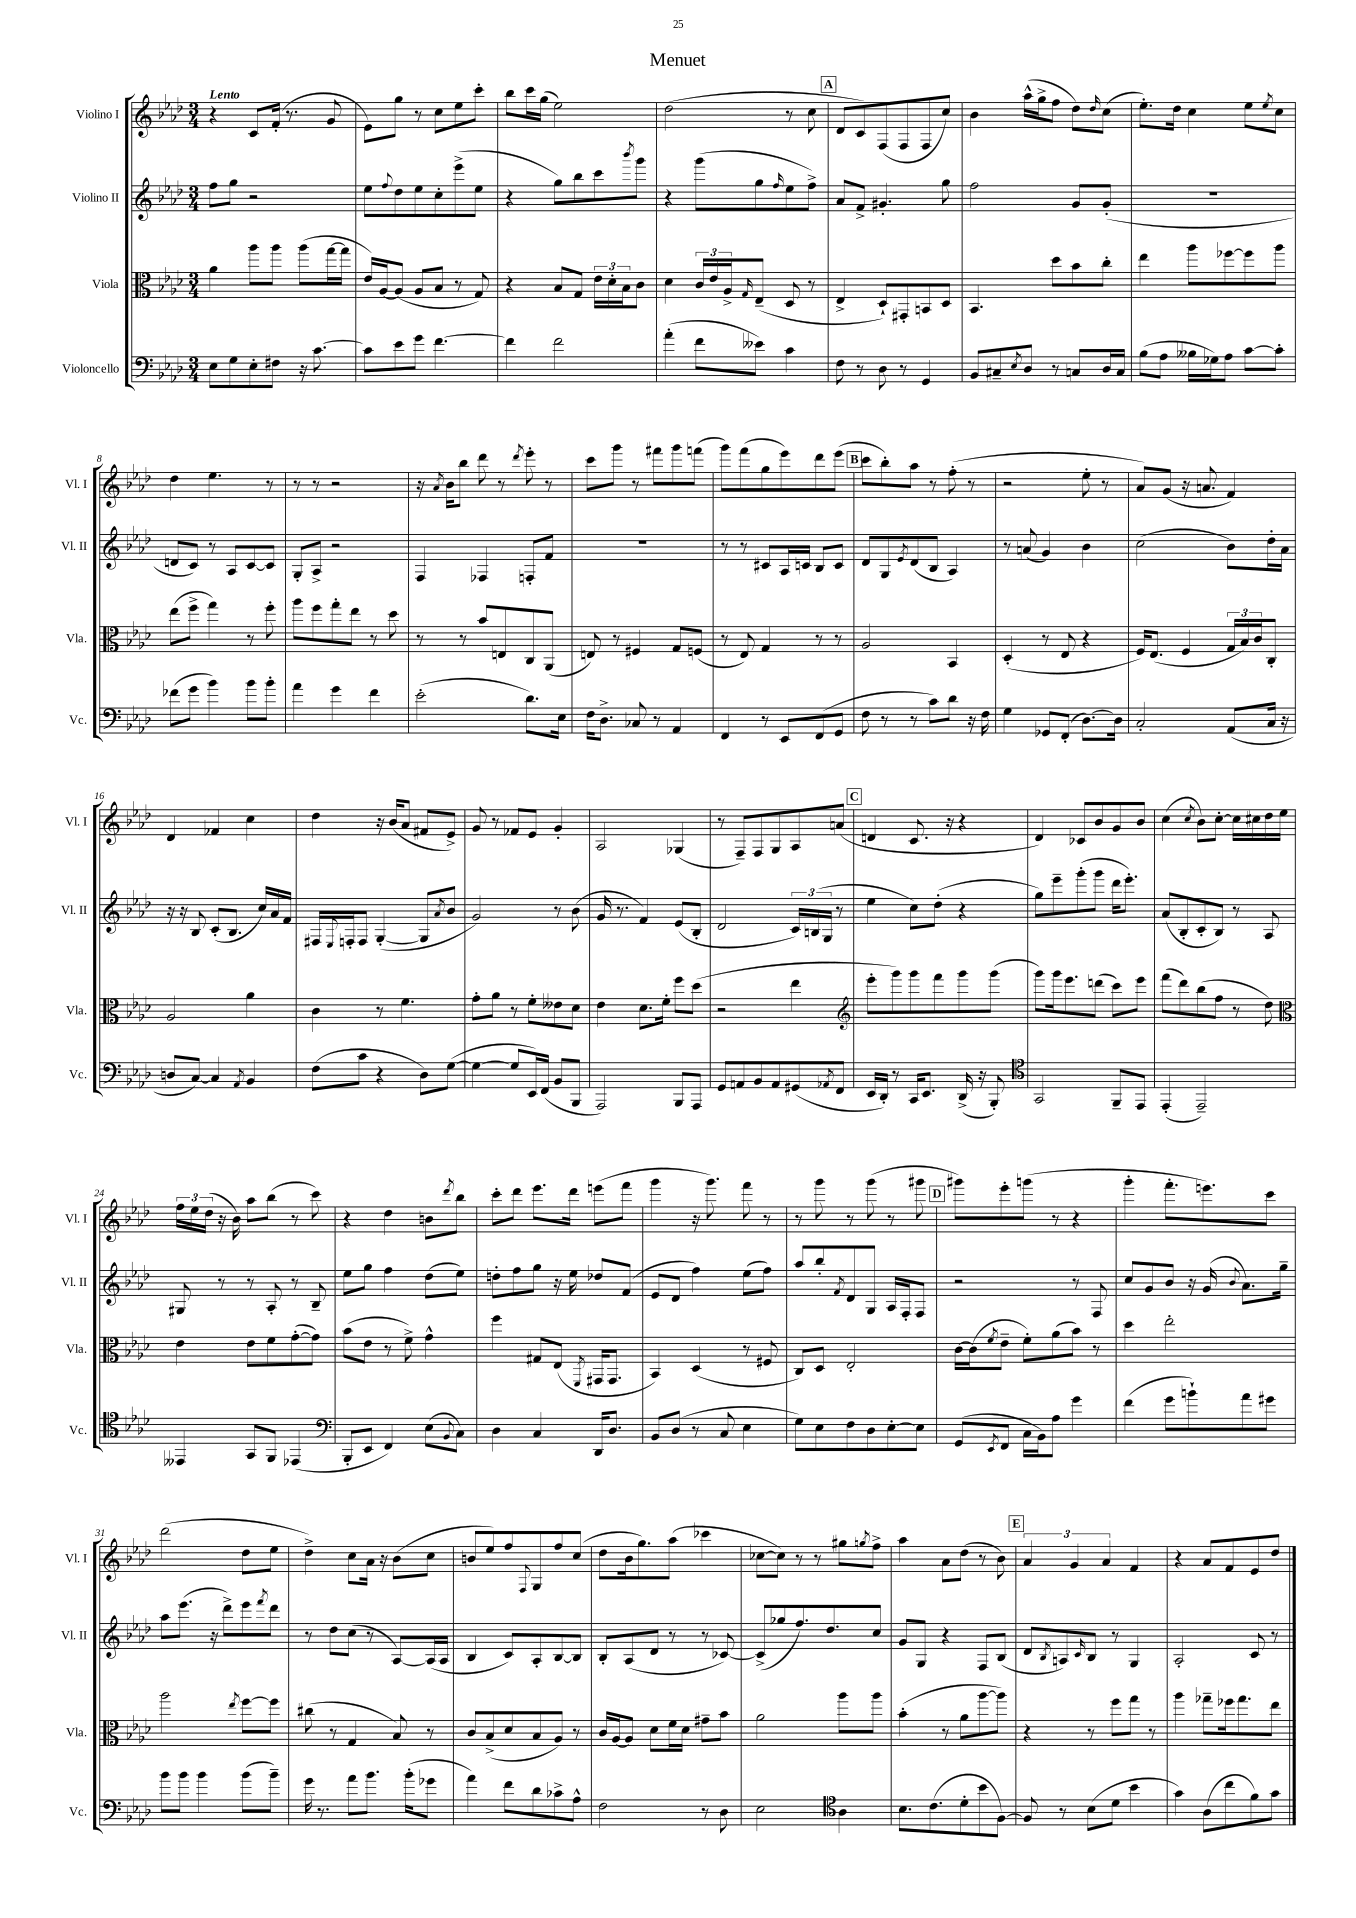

**kern	**kern	**kern	**kern
*staff4	*staff3	*staff2	*staff1
*clefF4	*clefC3	*clefG2	*clefG2
*k[b-e-a-d-]	*k[b-e-a-d-]	*k[b-e-a-d-]	*k[b-e-a-d-]
*M3/4	*M3/4	*M3/4	*M3/4
8E-	4a-	8ff	4r
8G	.	8gg	.
8E-'	8aa-	2r	8c
8F#	8aa-	.	(16f'
.	.	.	8.r
16r	(8aa-	.	.
[8.c	.	.	.
.	[16gg	.	8g
.	16gg]	.	.
=	=	=	=
8c]	16e-)	8ee-	8e-)
.	[16A-	.	.
.	.	8qqff	.
8e-	(8A-]	8dd-	8gg
8g	8A-	8ee-	8r
[4.f	8B-	8cc'	8cc
.	8r	(8eee-^	8ee-
.	8G)	8ee-	8ccc'
=	=	=	=
4f]	4r	4r	8bb-
.	.	.	16ccc
.	.	.	(16gg
2f	8B-	8gg)	2ee-)
.	8G	8bb-	.
.	24e-	8ccc	.
.	24d-'	.	.
.	24B-	.	.
.	.	8qbbb-	.
.	8c	8ggg	.
=	=	=	=
(4a-'	4d-	4r	(2dd-
8f	24c	(8ggg	.
.	24e-	.	.
.	24A-^	.	.
.	16qqG	.	.
8e--)	(8E-~	8gg	.
.	.	16qqff	.
4c	8D-	8ee-	8r
.	8r	8ff^)	8cc
=	=	=	=
8F	4E-^	8a-	8d-
8r	.	8f^	8c)
8D-	8D-`)	4.g#'	(8F
8r	8GG#'	.	8F
4GG	8BB	.	8F
.	8D-	8gg	8cc)
=	=	=	=
8BB-	4.BB-	2ff	4b-
8C#~	.	.	.
8qE-	.	.	.
8D-	.	.	(16aa-^^
.	.	.	16gg^
8r	8dd-	.	8ff
8C	8b-	8g	8dd-)
.	.	.	16qqdd-
16D-	8cc'	(8g'	(8cc
16C	.	.	.
=	=	=	=
(8B-	4ee-	2.r	8.ee-')
8A-	.	.	.
.	.	.	16dd-
16B--	8aa-	.	4cc
16G-)	.	.	.
8A-	[8ff-	.	.
[8c	8ff-]	.	8ee-
.	.	.	8qee-
8c']	8aa-	.	8cc
=	=	=	=
(8f-	(8ee-	8d	4dd-
8g	8ff^	8c)	.
4b-)	4gg)	8r	4.ee-
.	.	8A-	.
8b-	8r	[8c	.
8b-'	8ff'	8c]	8r
=	=	=	=
4a-	8aa-	8G'	8r
.	8ff	8A-^	8r
4g	8gg'	2r	2r
.	8ee-	.	.
4f	8r	.	.
.	8dd-	.	.
=	=	=	=
(2e-'	8r	4F	16r
.	.	.	8qa-
.	.	.	16b-
.	8r	.	8bb-
.	8b-	4F-	8ddd-
.	8E	.	8r
.	.	.	8qddd-
8.d-)	8C	8F'	8eee-'
.	(8AA-	8f	8r
16E-	.	.	.
=	=	=	=
16F	8E)	2.r	8ccc
8.D-^	.	.	.
.	8r	.	8ggg
8C-	4F#	.	8r
8r	.	.	8fff#
4AA-	8G	.	8ggg
.	(8F	.	(8fff
=	=	=	=
4FF	8r	8r	8ggg)
.	8E-)	8r	(8fff
8r	4G	8c#	8gg
8EE-	.	16A-	8eee-)
.	.	16c	.
(8FF	8r	8B-	8ddd-
8GG	8r	8c	(8eee-
=	=	=	=
8F	2A-	8d-	8ccc
8r	.	8G	8bb-')
.	.	8qe-	.
8r	.	(8d-	8aa-
8c)	.	8B-	8r
8d-	4BB-	4A-)	(8ff'
16r	.	.	8r
16F	.	.	.
=	=	=	=
4G	(4D-'	8r	2r
.	.	(8a	.
8GG-	8r	4g)	.
(8FF'	8E-	.	.
[8.D-)	4r	4b-	8ee-'
.	.	.	8r
16D-]	.	.	.
=	=	=	=
2C'	16F)	(2cc	8a-)
.	(8.E-	.	.
.	.	.	(8g
.	4F	.	16r
.	.	.	8.a
(8AA-	24G	8b-)	4f)
.	24B-)	.	.
.	24c	.	.
16C	8C'	16dd-'	.
16r	.	16a-	.
=	=	=	=
8D	2A-	16r	4d-
.	.	16r	.
[8C)	.	8B-	.
4C]	.	(8c'	4f-
.	.	8.B-	.
8qAA-	.	.	.
4BB-	4a-	.	4cc
.	.	16cc)	.
.	.	16a-	.
.	.	16f	.
=	=	=	=
(8F	4c	16F#	4dd-
.	.	8qqE-	.
.	.	16F'	.
8c	.	8F	.
4r	8r	([4G'	16r
.	.	.	(16b-
.	4.f	.	8a-
8D-)	.	8G]	8f#
.	.	8qa-	.
([8G	.	8b-	8e-^)
=	=	=	=
4G_	8g'	2g)	8g
.	8a-	.	8r
8G]	8r	.	8f-
16EE-)	8f'	.	8e-
(16FF	.	.	.
8BB-	8e--	8r	4g'
8BBB-	8d-	(8b-	.
=	=	=	=
2AAA-)	4e-	16g	2A-
.	.	8.r	.
.	8.d-	4f)	.
.	16f'	.	.
8BBB-	8ff	(8e-	(4G-
8AAA-	(8dd-	8B-'	.
=	=	=	=
8GG	2r	2d-	8r
8AA	.	.	8F~)
8BB-	.	.	8F
8AA	.	.	8G
(8GG#	4ee-	24c)	8A-
.	.	(24B	.
.	.	24G	.
8qAA-	.	.	.
8FF	.	8r	(8a
=	=	=	=
*	*clefG2	*	*
16EE-	8eee-'	4ee-	4d
16DD-')	.	.	.
8r	8ggg)	.	.
16CC	8ggg	8cc)	8.c
8.EE-	.	.	.
.	8fff	(8dd-'	.
.	.	.	16r
(16DD-^	8ggg	4r	4r
16r	.	.	.
8BBB-')	(8ggg	.	.
=	=	=	=
*clefC4	*	*	*
2GG	8ggg)	8gg)	4d-)
.	16ggg	8eee-~	.
.	8.eee-	.	.
.	.	(8ggg'	8c-
.	(8ddd	8ggg	8b-
8FF~	8ccc)	16ddd-	8g
.	.	8.eee-')	.
8EE-	8eee-	.	8b-
=	=	=	=
(4EE-'	(8fff	(8a-	(4cc
.	8ddd-)	8B-'	.
.	.	.	8qcc
2EE-~)	(8bb-	8c'	8b-)
.	8ff	8B-)	[8cc'
.	8r	8r	16cc]
.	.	.	16cc#
.	8dd-)	8A-	16dd-
.	.	.	16ee-
=	=	=	=
*	*clefC3	*	*
4EE--	4e-	8G#	24ff
.	.	.	24ee-
.	.	.	(24dd-
.	.	8r	16r
.	.	.	16b-)
8GG	8e-	8r	8aa-
8FF	8f	8A-'	(8bb-
(4EE-	([8g'	8r	8r
.	8g])	8B-~	8ccc)
=	=	=	=
*clefF4	*	*	*
8BBB-'	(8b-	8ee-	4r
8EE-	8e-	8gg	.
4FF)	8r	4ff	4dd-
.	8f^)	.	.
(8E-	4g^^	(8dd-	8b
8qqBB-	.	.	8qddd-
8C)	.	8ee-)	8bb-
=	=	=	=
4D-	4ff	8dd'	8ccc'
.	.	8ff	8ddd-
4C	8G#	8gg	8.eee-
.	(8E-	16r	.
.	.	16ee-	16ddd-
.	8qFF	.	.
16DD-	16GG#	8dd-	(8eee
8.D-	8.GG#	.	.
.	.	(8f	8fff
=	=	=	=
8BB-	4BB-)	8e-	4ggg
(8D-	.	8d-	.
8r	(4D-	4ff)	16r
.	.	.	8.ggg)
8C	.	.	.
4E-	8r	(8ee-	8fff
.	8F#	8ff)	8r
=	=	=	=
8G)	8C)	8aa-	8r
8E-	8D-	8bb-'	8ggg
.	.	8qf	.
8F	2E-'	8d-	8r
8D-	.	8G	(8ggg
[8E-'	.	16A-	8r
.	.	16F'	.
8E-]	.	8F	8ggg#
=	=	=	=
(8GG	[16c	2r	8ggg#)
.	(16c]	.	.
8qEE-	8qf	.	.
8FF	8e-~	.	8eee-'
16C	8f')	.	(8ggg
16BB-)	.	.	.
8A-	(8a-	.	8r
4g	8b-)	8r	4r
.	8r	8F	.
=	=	=	=
(4f	4dd-	8cc	4ggg'
.	.	8g	.
8g	2ee-'	8b-	8.fff'
8b`)	.	16r	.
.	.	(16g	8.eee)
.	.	8qqb-	.
8a-	.	8.a-)	.
8g#	.	.	8ccc
.	.	16gg~	.
=	=	=	=
8b-	2aa-	8aa-	(2ddd-
8b-	.	(8.eee-	.
4b-	.	.	.
.	.	16r	.
.	.	8ddd-^)	.
.	8qee-	.	.
(8b-	[8ff	8eee-	8dd-
.	.	8qfff	.
8b-~)	8ff]	8ddd-	8ee-
=	=	=	=
16g	(8cc#	8r	4dd-^)
8.r	.	.	.
.	8r	8dd-	.
8a-	4G	(8cc	8cc
8.b-	.	8r	16a-
.	.	.	16r
.	8B-)	[8A-)	(8b-
(16b-'	.	.	.
8g-	8r	(16A-]	8cc
.	.	16A-	.
=	=	=	=
4a-)	8c	4B-	8b
.	(8B-^	.	8ee-)
8f	8d-	8c)	8ff
.	.	.	8qqF
8d-	8B-	8A-'	8G
8c-^	8A-)	[8B-	8ff
8A-^^	8r	8B-]	(8cc
=	=	=	=
2F	16c	8B-'	8dd-
.	[16A-	.	.
.	8A-]	(8A-	16b-
.	.	.	8.gg)
.	8d-	8d-	.
.	16f	8r	(8aa-
.	16d-	.	.
8r	8g#~	8r	4ccc-
8D-	8b-	[8c-)	.
=	=	=	=
2E-	2a-	(8c-^]	[8cc-
.	.	8gg-	8cc-])
.	.	8.ff)	8r
.	.	.	8r
.	.	8.dd-	.
*clefC4	*	*	*
4A-	8aa-	.	8gg#
.	.	.	8qgg
.	8aa-	8cc	8ff^
=	=	=	=
8.B-	(4b-'	8g	4aa-
.	.	8G	.
(8.c	.	.	.
.	8r	4r	8a-
8d-'	8a-	.	(8dd-
8b-	[8aa-	8F	8r
[8F)	8aa-])	(8B-	8b-)
=	=	=	=
8F]	4r	8d-	6a-
.	.	8qB-	.
8r	.	8A)	.
.	.	.	6g
.	.	16qqc	.
(8B-	8r	8B-	.
.	.	.	6a-
8d-	8ff	8r	.
4b-	8gg	4G	4f
.	8r	.	.
=	=	=	=
4g)	4aa-	2A-'	4r
(8A-	8gg-~	.	8a-
8cc	16ff-	.	8f
.	8.gg-	.	.
8f)	.	8c	8e-
8g	8ee-	8r	8dd-
==	==	==	==
*-	*-	*-	*-
